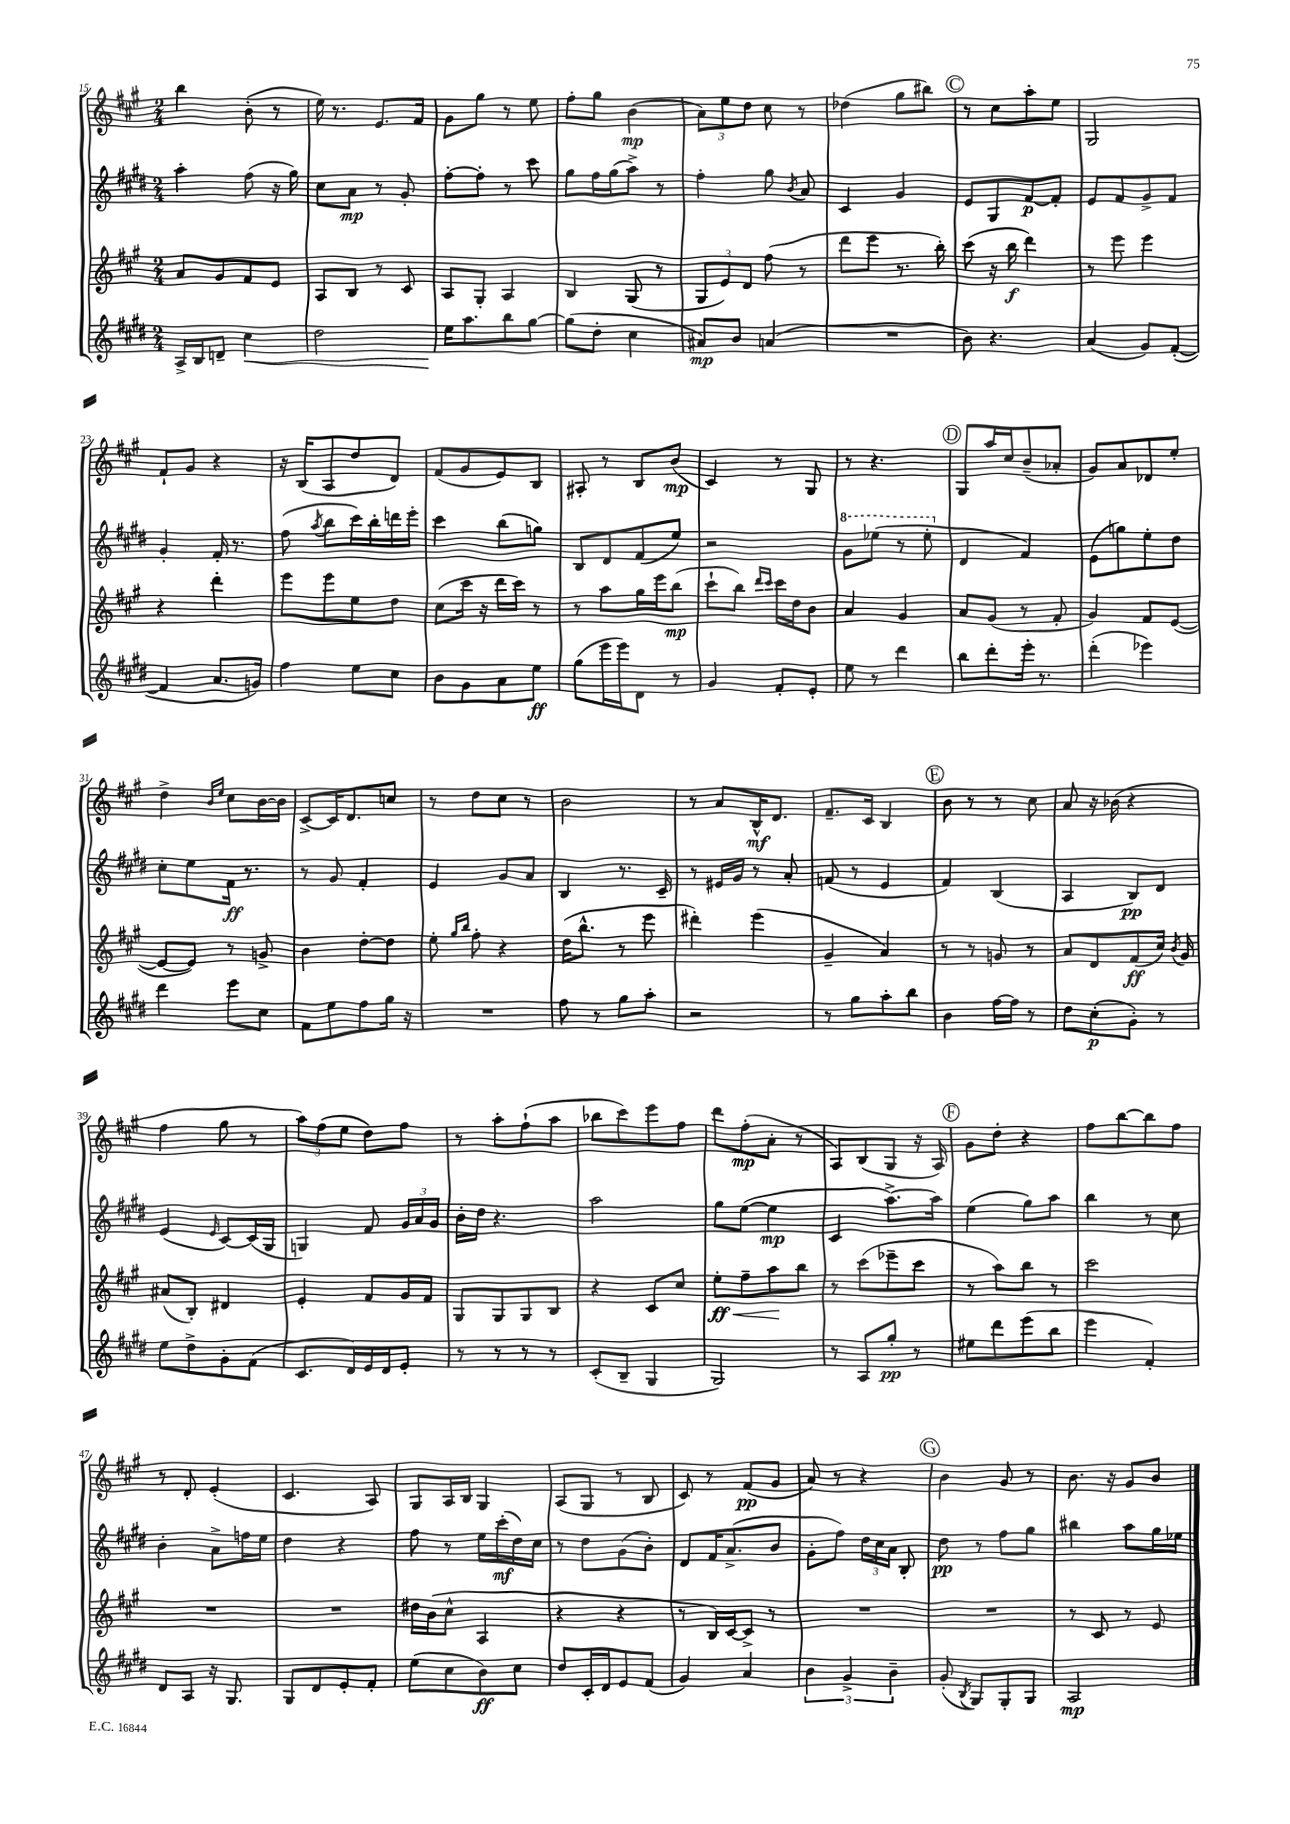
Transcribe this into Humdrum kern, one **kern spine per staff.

**kern	**kern	**kern	**kern
*staff4	*staff3	*staff2	*staff1
*clefG2	*clefG2	*clefG2	*clefG2
*k[f#c#g#d#]	*k[f#c#g#]	*k[f#c#g#d#]	*k[f#c#g#]
*M2/4	*M2/4	*M2/4	*M2/4
16A^	8a	4aa'	4bb
16B	.	.	.
8d~	8g#	.	.
4cc#	8f#	(8ff#	(8b'
.	8e	16r	8r
.	.	16gg#)	.
=	=	=	=
2dd#	8A	8cc#	16ee)
.	.	.	8.r
.	8B	8a	.
.	8r	8r	8.e
.	8c#	8g#'	.
.	.	.	16f#
=	=	=	=
16ee	8A	[8ff#'	8g#
8.aa	.	.	.
.	8G#'	8ff#']	8gg#
8bb	4A	8r	8r
[8gg#	.	8ccc#	8ee
=	=	=	=
(8gg#]	4B	8gg#	8ff#'
8dd#'	.	16ff#	8gg#
.	.	(16gg#	.
4cc#	(8G#	8aa^)	(4b
.	8r	8r	.
=	=	=	=
8a#)	12G#	4ff#'	12a)
.	12e)	.	12ee
8b	.	.	.
.	12d	.	12dd
(4a	(8ff#	8gg#	8cc#
.	.	8qb	.
.	8r	8a	8r
=	=	=	=
2r	8ddd	4c#	(4dd-
.	8eee	.	.
.	8.r	4g#	8gg#
.	.	.	8bb#)
.	16bb')	.	.
=	=	=	=
8b)	(8ccc#	8e	8r
4.r	16r	8G#	8cc#
.	16bb	.	.
.	4ddd)	[8f#	8aa'
.	.	8f#']	8ee
=	=	=	=
(4a	8r	8e	2G#
.	8eee	8f#	.
8g#)	4eee	8g#^	.
([8f#'	.	8f#	.
=	=	=	=
4f#]	4r	4g#'	8f#`
.	.	.	8g#
8.a	4ddd'	16f#'	4r
.	.	8.r	.
16g)	.	.	.
=	=	=	=
4ff#	8eee	(8ff#	16r
.	.	.	(16B
.	.	8qaa	.
.	8eee	8bb	8A
8ee	8ee	16ccc#)	8dd
.	.	16bb'	.
8cc#	8dd	16ddd	8d)
.	.	16eee'	.
=	=	=	=
8b	(8cc#	4ccc#	(8f#
8g#	16ccc#	.	8g#
.	16r	.	.
8a	16ddd	(8bb	8e)
.	16ccc#)	.	.
8ee	8r	8gg)	8B
=	=	=	=
(8gg#	8r	8B	8A#'
16eee	8aa	8d#	8r
16eee)	.	.	.
8d#	16gg#	(8f#	8B
.	16eee	.	.
8r	(8bb	8ee)	(8b
=	=	=	=
4g#	8ccc#`	2r	4c#)
.	8bb)	.	.
.	16qqddd	.	.
.	16qqccc#	.	.
8f#'	16ccc#	.	8r
.	16dd	.	.
8e'	8b	.	8G#
=	=	=	=
8ee	4a	8gg#	8r
8r	.	(8eee-	4.r
4ddd#	4g#	8r	.
.	.	8eee-'	.
=	=	=	=
8bb	8a	4d#	8G#
8ddd#'	(8g#	.	16aa
.	.	.	16cc#
16eee'	8r	4f#)	(8b~
8.r	.	.	.
.	8f#'	.	8a-'
=	=	=	=
(4ddd#'	4g#)	(8e	8g#)
.	.	8gg)	8a
4eee-)	8f#	8ee'	8d-
.	([8e	8dd#	8ee'
=	=	=	=
4ddd#	8e_	8cc#'	4dd^
.	8e])	8ee	.
.	.	.	16qqb
.	.	.	16qqee
8eee	8r	16f#	8cc#
.	.	8.r	.
8cc#	8g^	.	[16b
.	.	.	16b]
=	=	=	=
8f#	4b	8r	[8c#^
8ee	.	8g#	16c#]
.	.	.	8.d
8ff#	[8dd'	4f#'	.
16gg#	8dd]	.	8cc
16r	.	.	.
=	=	=	=
2r	8ee'	4e	8r
.	16qqgg#	.	.
.	16qqbb	.	.
.	8ff#'	.	8dd
.	4r	8g#	8cc#
.	.	8a	8r
=	=	=	=
8ff#	(16dd	4B	2b
.	8.bb^^	.	.
8r	.	.	.
8gg#	8r	8.r	.
8aa'	8eee	.	.
.	.	16c#~	.
=	=	=	=
2r	4ddd#')	8r	8r
.	.	16e#	8a
.	.	16g#	.
.	(4eee	8r	16B^^
.	.	.	8.d
.	.	8a'	.
=	=	=	=
8r	4g#~	(8f	8.f#~
8gg#	.	8r	.
.	.	.	16c#
8aa'	4a)	4e	4B
8bb	.	.	.
=	=	=	=
4b	8r	4f#)	8b
.	8r	.	8r
[16ff#	8g	(4B	8r
16ff#]	.	.	.
8r	8r	.	8cc#
=	=	=	=
8dd#	8a	4A	8a
(8cc#'	8d	.	16r
.	.	.	(16b-
8g#')	(8f#	8B)	4r
8r	16cc#)	8d#	.
.	8qb	.	.
.	16g#	.	.
=	=	=	=
8ee	(8a#	(4e	4ff#
8dd#^	8B')	.	.
.	.	16qqe	.
8g#'	4d#	[8c#)	8gg#
(8f#	.	(16c#]	8r
.	.	16G#	.
=	=	=	=
8.c#	4e'	4G)	12aa)
.	.	.	(12ff#
.	.	.	12ee
16d#)	.	.	.
16e	8f#	8f#	8dd)
16d#	.	.	.
8e'	16g#	24g#	8ff#
.	.	24a	.
.	16f#	.	.
.	.	24g#	.
=	=	=	=
8r	8G#	16b'	8r
.	.	16dd#	.
8r	8G#	4.r	8aa'
8r	8G#	.	(8ff#`
8r	8B	.	8aa
=	=	=	=
(8c#'	4r	2aa	8bb-
8B~	.	.	8ccc#)
4G#	8c#	.	8eee
.	8cc#	.	8ff#
=	=	=	=
2G#)	8ee'	8gg#	8ddd
.	8ff#~	([8ee	(8ff#'
.	8aa	4ee]	8a'
.	8bb	.	8r
=	=	=	=
8r	8r	4c#	8A)
8A	(8ccc#	.	(8B
8gg#'	8eee-~	[8.aa^)	8G#
8r	8ccc#	.	16r
.	.	16aa]	16A)
=	=	=	=
8ee#	8r	(4ee	8g#
8ddd#	8aa)	.	8dd'
(8eee	8bb	8gg#)	4r
8bb	8r	8aa	.
=	=	=	=
4eee	2ccc#	4bb	8ff#
.	.	.	[8bb
4f#')	.	8r	8bb]
.	.	8cc#	8ff#
=	=	=	=
8d#	2r	4b'	8r
8A	.	.	8d'
16r	.	8a^	(4e'
8.G#	.	.	.
.	.	16ff	.
.	.	16ee	.
=	=	=	=
8G#	2r	4dd#	4.c#
8d#	.	.	.
8e'	.	4r	.
8f#'	.	.	8A)
=	=	=	=
(8ee	16dd#	8ff#	8G#
.	(16b	.	.
8cc#	8cc#^^	8r	16A
.	.	.	16B
8b)	4A	16ee	4G#
.	.	(16ccc#'	.
8cc#	.	16dd#)	.
.	.	16cc#	.
=	=	=	=
8dd#	4r	8r	(8A
16c#'	.	8dd#	8G#
16d#	.	.	.
8e	4r	(8g#	8r
(8f#	.	8b')	8B
=	=	=	=
4g#)	8r	8d#	8c#)
.	16B)	16f#	8r
.	[16c#	(8.a^	.
4a	8c#^]	.	(8f#
.	8r	8b	8g#
=	=	=	=
6b	2r	8g#'	8a)
.	.	8ff#)	8r
6g#^	.	.	.
.	.	24dd#	4r
.	.	24cc#	.
6b~	.	24a	.
.	.	8B'	.
=	=	=	=
(8g#'	2r	8dd#	4b
8qB	.	.	.
8G#)	.	8r	.
8G#'	.	8ff#	8g#
8G#	.	8gg#	8r
=	=	=	=
2A	8r	4bb#	8.b
.	8c#	.	.
.	.	.	16r
.	8r	8aa	8g#
.	8e	16gg#	8b
.	.	16ee-	.
==	==	==	==
*-	*-	*-	*-
